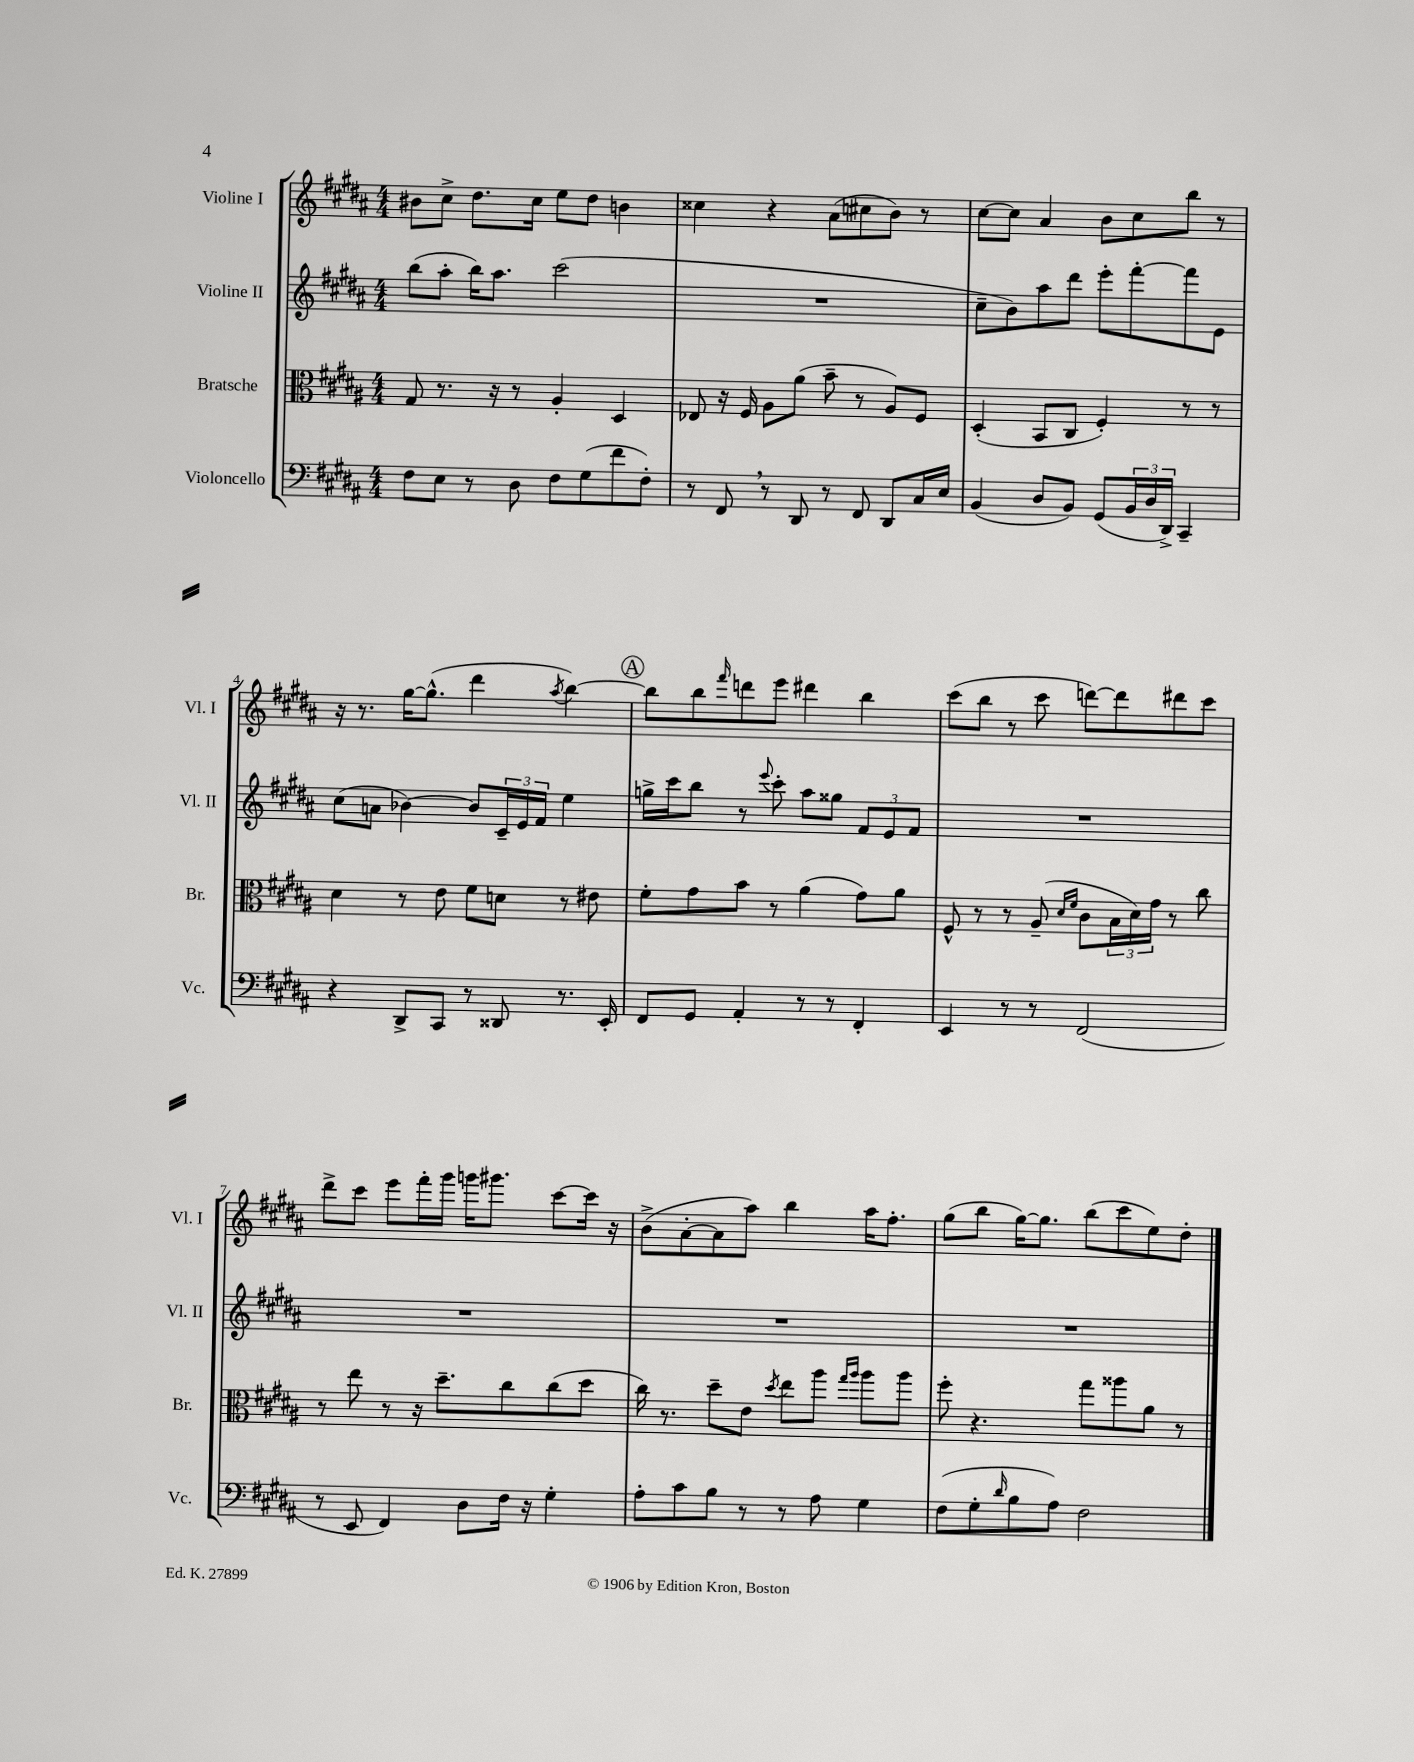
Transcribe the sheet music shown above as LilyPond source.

<<
\new StaffGroup <<
\new Staff = "s0" \with { instrumentName = "Violine I" shortInstrumentName = "Vl. I" } {
    \clef treble \key b \major \numericTimeSignature \time 4/4
    bis'8 cis''8-> dis''8. cis''16 e''8 dis''8 b'4 |
    cisis''4 r4 ais'8( cis''8 b'8) r8 |
    cis''8~ cis''8 ais'4 b'8 cis''8 b''8 r8 |
    r16 r8. gis''16~ gis''8.-^( dis'''4 \acciaccatura { ais''8 } b''4~) |
    \mark \markup { \circle "A" } b''8 b''8 \grace { fis'''16 } d'''8 e'''8 dis'''4 b''4 |
    cis'''8( b''8 r8 cis'''8 d'''8~) d'''8 dis'''8 cis'''8 |
    dis'''8-> cis'''8 e'''8 fis'''16-. gis'''16 g'''16 gis'''8. cis'''8~ cis'''16 r16 |
    b'8->( ais'8~-. ais'8 ais''8) b''4 ais''16 fis''8.-. |
    gis''8( b''8 gis''16~) gis''8. b''8( cis'''8 e''8) dis''8-. \bar "|." |
}
\new Staff = "s1" \with { instrumentName = "Violine II" shortInstrumentName = "Vl. II" } {
    \clef treble \key b \major \numericTimeSignature \time 4/4
    b''8( ais''8-. b''16) ais''8. cis'''2( |
    R1 |
    cis''8-- b'8) ais''8 dis'''8 e'''8-. fis'''8~-. fis'''8 e'8 |
    cis''8( a'8 bes'4~) bes'8 \tuplet 3/2 { cis'16-- e'16 fis'16 } e''4 |
    \mark \markup { \circle "A" } g''16-> cis'''16 b''8 r8 \appoggiatura { e'''8 } cis'''8-. ais''8 gisis''8 \tuplet 3/2 { fis'8 e'8 fis'8 } |
    R1 |
    R1 |
    R1 |
    R1 \bar "|." |
}
\new Staff = "s2" \with { instrumentName = "Bratsche" shortInstrumentName = "Br." } {
    \clef alto \key b \major \numericTimeSignature \time 4/4
    gis8 r8. r16 r8 ais4-. dis4 |
    ees8 r16 fis16 ais8 ais'8( b'8-- r8 ais8) fis8 |
    dis4-.( b,8 cis8 fis4-.) r8 r8 |
    dis'4 r8 e'8 fis'8 d'8 r8 eis'8 |
    \mark \markup { \circle "A" } fis'8-. gis'8 b'8 r8 ais'4( gis'8) ais'8 |
    fis8-^ r8 r8 ais8--( \grace { dis'16 fis'16 } cis'8 \tuplet 3/2 { b16 dis'16) gis'16 } r8 cis''8 |
    r8 e''8 r8 r16 dis''8.-- cis''8 cis''8( dis''8 |
    cis''16) r8. dis''8-- e'8 \acciaccatura { dis''8 } e''8 ais''8 \grace { gis''16 ais''16 } ais''8 ais''8 |
    fis''8-. r4. gis''8 aisis''8 ais'8 r8 \bar "|." |
}
\new Staff = "s3" \with { instrumentName = "Violoncello" shortInstrumentName = "Vc." } {
    \clef bass \key b \major \numericTimeSignature \time 4/4
    fis8 e8 r8 dis8 fis8 gis8( fis'8 fis8-.) |
    r8 fis,8 \breathe r8 dis,8 r8 fis,8 dis,8 cis16 e16 |
    b,4( dis8 b,8) gis,8( \tuplet 3/2 { b,16 dis16 dis,16->) } cis,4-- |
    r4 dis,8-> cis,8 r8 disis,8 r8. e,16-. |
    \mark \markup { \circle "A" } fis,8 gis,8 ais,4-. r8 r8 fis,4-. |
    e,4 r8 r8 fis,2( |
    r8 e,8 fis,4) dis8 fis16 r16 gis4-. |
    ais8-. cis'8 b8 r8 r8 ais8 gis4 |
    fis8( gis8-. \grace { dis'16 } b8 ais8) fis2 \bar "|." |
}
>>
>>
